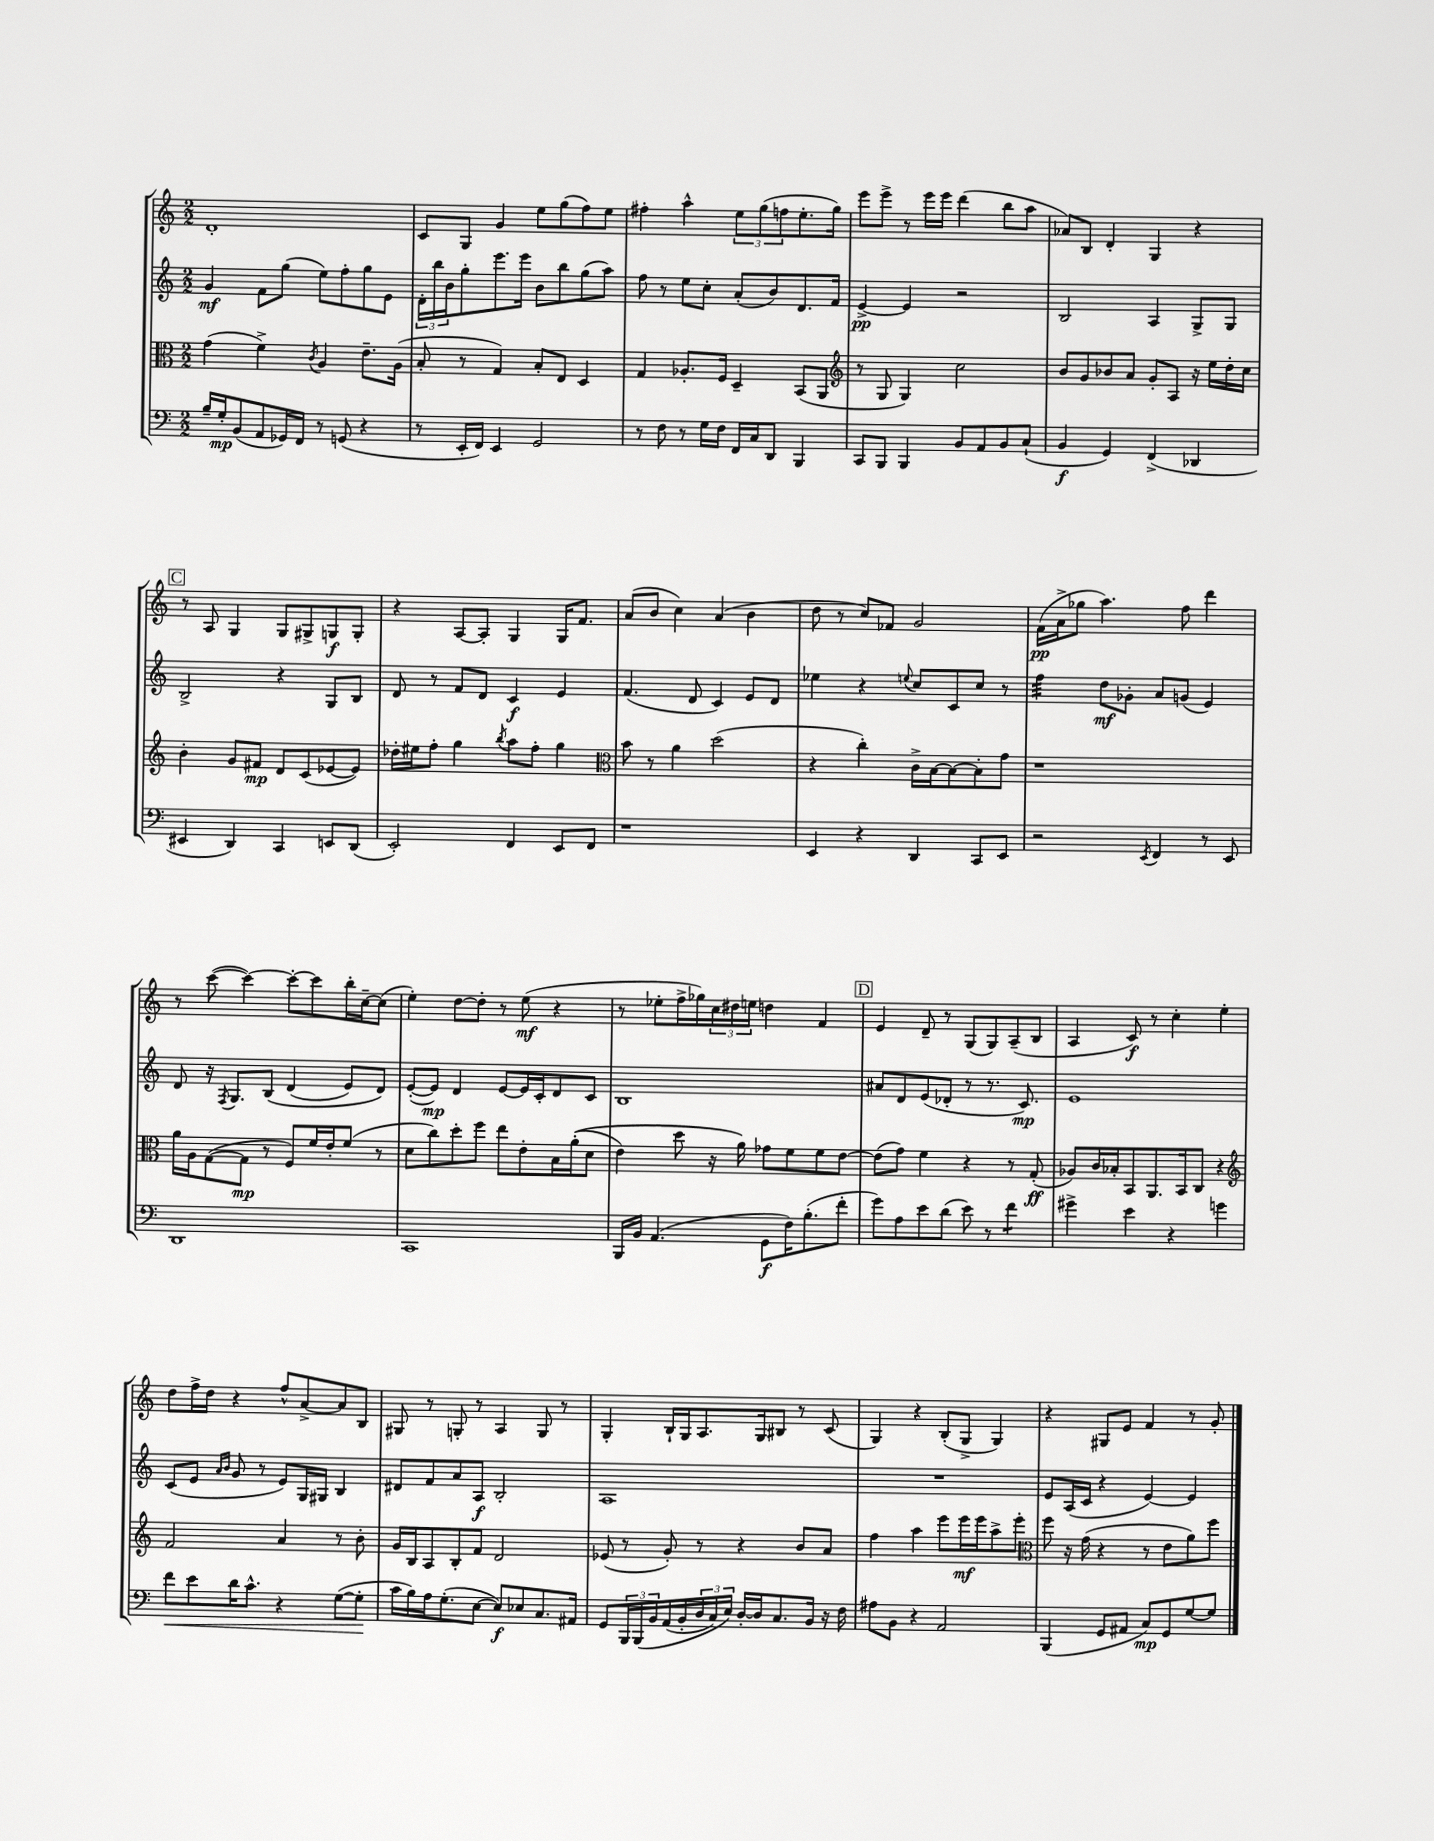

**kern	**dynam	**kern	**dynam	**kern	**dynam	**kern	**dynam
*part4	*part4	*part3	*part3	*part2	*part2	*part1	*part1
*staff4	*staff4	*staff3	*staff3	*staff2	*staff2	*staff1	*staff1
*clefF4	*	*clefC3	*	*clefG2	*	*clefG2	*
*k[]	*	*k[]	*	*k[]	*	*k[]	*
*M2/2	*	*M2/2	*	*M2/2	*	*M2/2	*
=33	=33	=33	=33	=33	=33	=33	=33
16B~/LL	.	(4g\	.	4g/	mf	1d'	.
16G'/J	mp	.	.	.	.	.	.
(8BB/	.	.	.	.	.	.	.
8AA/	.	4f^\)	.	8f\L	.	.	.
16GG-X/L)	.	.	.	(8gg\J	.	.	.
16FF/JJ	.	.	.	.	.	.	.
.	.	8qc/	.	.	.	.	.
8r	.	4A/	.	8ee\L)	.	.	.
(8GGn/	.	.	.	8ff'\	.	.	.
4r	.	8.e~\L	.	8gg\	.	.	.
.	.	.	.	8e\J	.	.	.
.	.	(16A\Jk	.	.	.	.	.
=34	=34	=34	=34	=34	=34	=34	=34
8r	.	8B'/	.	24d'\LL	.	8c/L	.
.	.	.	.	24bb\	.	.	.
.	.	.	.	24b\J	.	.	.
16EE'/LL	.	8r	.	8gg'\	.	8G/J	.
16FF/JJ)	.	.	.	.	.	.	.
4EE/	.	4G/)	.	8.eee\	.	4g/	.
.	.	.	.	16eee\Jk	.	.	.
2GG/	.	8B'/L	.	8b\L	.	8ee\L	.
.	.	8E/J	.	8bb\	.	(8gg\	.
.	.	4D/	.	(8gg\	.	8ff\)	.
.	.	.	.	8aa\J)	.	8ee\J	.
=35	=35	=35	=35	=35	=35	=35	=35
8r	.	4G/	.	8ff\	.	4ff#X'\	.
8F\	.	.	.	8r	.	.	.
8r	.	8.A-X'/L	.	8ee\L	.	4aa^^\	.
16G\LL	.	.	.	8cc'\J	.	.	.
16F\JJ	.	16F/Jk	.	.	.	.	.
16FF/LL	.	4D~/	.	(8a'/L	.	12ee\L	.
16C/J	.	.	.	.	.	.	.
.	.	.	.	.	.	(12gg\	.
8DD/J	.	.	.	8b/)	.	.	.
.	.	.	.	.	.	12ffn\	.
4BBB/	.	(8BB/L	.	8.d/	.	8.ee'\	.
.	.	8AA/J	.	.	.	.	.
.	.	.	.	16f/Jk	.	16gg\Jk)	.
=36	=36	=36	=36	=36	=36	=36	=36
*	*	*clefG2	*	*	*	*	*
8CC/L	.	8r	.	[4e^/	pp	8eee\L	.
8BBB/J	.	8G/	.	.	.	8eee^\J	.
4BBB/	.	4G/)	.	4e/]	.	8r	.
.	.	.	.	.	.	16eee\LL	.
.	.	.	.	.	.	16eee\JJ	.
8BB/L	.	2cc\	.	2r	.	(4ddd\	.
8AA/	.	.	.	.	.	.	.
8BB/	.	.	.	.	.	8bb\L	.
(8C`/J	.	.	.	.	.	8aa\J	.
=37	=37	=37	=37	=37	=37	=37	=37
4BB/	f	8b/L	.	2B/	.	8a-X/L)	.
.	.	8g/	.	.	.	8B/J	.
4GG/)	.	8b-X/	.	.	.	4d'/	.
.	.	8a/J	.	.	.	.	.
(4FF^/	.	8g'/L	.	4A/	.	4G/	.
.	.	8A/J	.	.	.	.	.
4DD-X/	.	16r	.	8G^/L	.	4r	.
.	.	16ee\LL	.	.	.	.	.
.	.	16dd'\	.	8G/J	.	.	.
.	.	16cc\JJ	.	.	.	.	.
!!LO:LB:g=z
!!LO:REH:place=s1:t=C
=38	=38	=38	=38	=38	=38	=38	=38
4EE#X/	.	4b'\	.	2B^/	.	8r	.
.	.	.	.	.	.	8A/	.
4DD/)	.	8g/L	.	.	.	4G/	.
.	.	8f#X/J	mp	.	.	.	.
4CC/	.	8d/L	.	4r	.	8G/L	.
.	.	(8c/	.	.	.	8G#X^/	.
8EEn/L	.	[8e-X/	.	8G/L	.	8Gn/	f
(8DD/J	.	8e-/J])	.	8B/J	.	8G'/J	.
=39	=39	=39	=39	=39	=39	=39	=39
2EE'/)	.	16dd-X'\LL	.	8d/	.	4r	.
.	.	16ee#X\J	.	.	.	.	.
.	.	8ff'\J	.	8r	.	.	.
.	.	4gg\	.	8f/L	.	[8A/L	.
.	.	.	.	8d/J	.	8A'/J]	.
.	.	8qbb/	.	.	.	.	.
4FF/	.	8aa\L	.	4c/	f	4G/	.
.	.	8ff'\J	.	.	.	.	.
8EE/L	.	4gg\	.	4e/	.	16G/KL	.
.	.	.	.	.	.	8.f/J	.
8FF/J	.	.	.	.	.	.	.
=40	=40	=40	=40	=40	=40	=40	=40
*	*	*clefC3	*	*	*	*	*
1r	.	8b\	.	(4.f/	.	(8a/L	.
.	.	8r	.	.	.	8b/J	.
.	.	4a\	.	.	.	4cc\)	.
.	.	.	.	8d/	.	.	.
.	.	(2dd\	.	4c/)	.	(4a/	.
.	.	.	.	8e/L	.	4b\	.
.	.	.	.	8d/J	.	.	.
=41	=41	=41	=41	=41	=41	=41	=41
4EE/	.	4r	.	4ee-X\	.	8dd\	.
.	.	.	.	.	.	8r	.
4r	.	4cc'\)	.	4r	.	8cc/L)	.
.	.	.	.	.	.	8f-X/J	.
.	.	.	.	8qqeen/	.	.	.
4DD/	.	16c^\LL	.	8cc/L	.	2g/	.
.	.	[16B\J	.	.	.	.	.
.	.	8B\_	.	8c/	.	.	.
8CC/L	.	8B'\]	.	8cc/J	.	.	.
8EE/J	.	8g\J	.	8r	.	.	.
=42	=42	=42	=42	=42	=42	=42	=42
*	*	*	*	*tremolo	*	*	*
2r	.	1r	.	32ff\LLL	.	(16f\LL	pp
.	.	.	.	32ff\	.	.	.
.	.	.	.	32ff\	.	16a^\J	.
.	.	.	.	32ff\	.	.	.
.	.	.	.	32ff\	.	8gg-X\J	.
.	.	.	.	32ff\	.	.	.
.	.	.	.	32ff\	.	.	.
.	.	.	.	32ff\JJJ	.	.	.
*	*	*	*	*Xtremolo	*	*	*
.	.	.	.	8dd\L	mf	4.aa\)	.
.	.	.	.	8g-X'\J	.	.	.
8qEE/	.	.	.	.	.	.	.
4FF/	.	.	.	8a/L	.	.	.
.	.	.	.	(8gn/J	.	8ff\	.
8r	.	.	.	4e/)	.	4ddd\	.
8EE/	.	.	.	.	.	.	.
!!LO:LB:g=z
=43	=43	=43	=43	=43	=43	=43	=43
1DD	.	16a\LL	.	8d/	.	8r	.
.	.	16A\J	.	.	.	.	.
.	.	([8G\	.	16r	.	([8ccc\	.
.	.	.	.	8qF/	.	.	.
.	.	.	.	8.G/L	.	.	.
.	.	8G\J]	mp	.	.	4ccc\_)	.
.	.	8r	.	(8B/J	.	.	.
.	.	8F/L)	.	(4d/	.	8ccc'\L_	.
.	.	16f/L	.	.	.	8ccc\]	.
.	.	16e'/J	.	.	.	.	.
.	.	(8f/J	.	8e/L)	.	16bb'\L	.
.	.	.	.	.	.	[16cc~\J	.
.	.	8r	.	8d/J)	.	(8cc\J]	.
=44	=44	=44	=44	=44	=44	=44	=44
1CC	.	8d\L	.	([8e'/L	.	4ee'\)	.
.	.	8cc\)	.	8e/J])	mp	.	.
.	.	8dd'\	.	4d/	.	[8dd\L	.
.	.	8ff\J	.	.	.	8dd'\J]	.
.	.	8ee\L	.	[8e/L	.	8r	.
.	.	8e'\	.	16e/L]	.	(8ee\	mf
.	.	.	.	16c'/J	.	.	.
.	.	16B\L	.	8d/	.	4r	.
.	.	((16a'\J	.	.	.	.	.
.	.	8d\J	.	8c/J	.	.	.
=45	=45	=45	=45	=45	=45	=45	=45
16BBB/LL	.	4e\)	.	1B	.	8r	.
16BB/JJ	.	.	.	.	.	.	.
(4.AA/	.	.	.	.	.	8ee-X'\L	.
.	.	8dd\	.	.	.	16ff^\L	.
.	.	.	.	.	.	16gg-X\)	.
.	.	16r	.	.	.	24cc\	.
.	.	.	.	.	.	24dd#X\	.
.	.	16a\)	.	.	.	.	.
.	.	.	.	.	.	24een\JJ	.
8GG\L	f	8g-X\L	.	.	.	4ddn\	.
16F\K)	.	8f\	.	.	.	.	.
(8.B'\	.	.	.	.	.	.	.
.	.	8f\	.	.	.	4f/	.
8f'\J	.	[8e\J	.	.	.	.	.
!!LO:REH:place=s1:t=D
=46	=46	=46	=46	=46	=46	=46	=46
8g\L)	.	(8e\L]	.	8a#X/L	.	4e/	.
8A\	.	8g\J)	.	8d/	.	.	.
8e\	.	4f\	.	(8e/	.	8d~/	.
(8d\J	.	.	.	8d-X'/J	.	8r	.
8e\)	.	4r	.	8r	.	(8G/L	.
8r	.	.	.	8.r	.	8G/)	.
*tremolo	*	*	*	*	*	*	*
8f\L	.	8r	.	.	.	(8A~/	.
.	.	.	.	8.c/)	mp	.	.
8f\J	.	(8G'/	ff	.	.	8B/J	.
*Xtremolo	*	*	*	*	*	*	*
=47	=47	=47	=47	=47	=47	=47	=47
4g#X^\	.	8A-X/L)	.	1e	.	4A/	.
.	.	16c/L	.	.	.	.	.
.	.	16B-X'/J	.	.	.	.	.
4e\	.	8BB/	.	.	.	8c/)	f
.	.	8.AA/	.	.	.	8r	.
4r	.	.	.	.	.	4cc'\	.
.	.	16BB/k	.	.	.	.	.
.	.	8C/J	.	.	.	.	.
4gn\	.	4r	.	.	.	4ee'\	.
!!LO:LB:g=z
=48	=48	=48	=48	=48	=48	=48	=48
*	*	*clefG2	*	*	*	*	*
!	!LO:HP:b	!	!	!	!	!	!
8f\L	<	2f/	.	(8c/L	.	8dd\L	.
8e\	.	.	.	8e/J	.	16ff^\L	.
.	.	.	.	.	.	16dd\JJ	.
.	.	.	.	16qqa/LL	.	.	.
.	.	.	.	16qqb/JJ	.	.	.
16d\K	.	.	.	8g/	.	4r	.
8.c^^\J	.	.	.	.	.	.	.
.	.	.	.	8r	.	.	.
4r	.	4a/	.	8e/L)	.	8ff^^/L	.
.	.	.	.	16G/L	.	[8a^/	.
.	.	.	.	16G#X/JJ	.	.	.
([8G\L	.	8r	.	4B/	.	8a/]	.
8G'\J]	.	8b'\	.	.	.	8B/J	.
.	[	.	.	.	.	.	.
=49	=49	=49	=49	=49	=49	=49	=49
16c\LL	.	16g/LL	.	8d#X/L	.	8G#X/	.
16B\)	.	16B/J	.	.	.	.	.
16A\J	.	8A/	.	8f/	.	8r	.
(8.G'\	.	.	.	.	.	.	.
.	.	8B'/	.	8a/	.	8Gn'/	.
[8E\J	.	8f/J	.	8A/J	f	8r	.
8E/L])	f	2d/	.	2B'/	.	4A/	.
8E-X/	.	.	.	.	.	.	.
8.C/	.	.	.	.	.	8G/	.
.	.	.	.	.	.	8r	.
16AA#X/Jk	.	.	.	.	.	.	.
=50	=50	=50	=50	=50	=50	=50	=50
8GG/L	.	(8e-X/	.	1A	.	4G'/	.
24BBB/L	.	8r	.	.	.	.	.
(24BBB/	.	.	.	.	.	.	.
24BB/	.	.	.	.	.	.	.
(16AA/	.	8g'/)	.	.	.	16B`/LL	.
16BB'/	.	.	.	.	.	16G/J	.
24D/	.	8r	.	.	.	8.A/	.
24C/)	.	.	.	.	.	.	.
24E/JJ)	.	.	.	.	.	.	.
[16D'/LL	.	4r	.	.	.	.	.
16D/J]	.	.	.	.	.	16G/k	.
8.C/	.	.	.	.	.	8B#X/J	.
.	.	8b/L	.	.	.	8r	.
16BB/Jk	.	.	.	.	.	.	.
16r	.	8a/J	.	.	.	(8c/	.
16F\	.	.	.	.	.	.	.
=51	=51	=51	=51	=51	=51	=51	=51
8A#X\L	.	4ff\	.	1r	.	4G/)	.
8BB\J	.	.	.	.	.	.	.
4r	.	4aa\	.	.	.	4r	.
2AA/	.	8eee\L	.	.	.	(8B'/L	.
.	.	16eee\L	mf	.	.	8G^/J	.
.	.	16eee\J	.	.	.	.	.
.	.	8aa^\	.	.	.	4G/)	.
.	.	8eee'\J	.	.	.	.	.
=52	=52	=52	=52	=52	=52	=52	=52
*	*	*clefC3	*	*	*	*	*
(4BBB/	.	8ff\	.	8e/L	.	4r	.
.	.	16r	.	(16A/L	.	.	.
.	.	(16g\	.	16c/JJ	.	.	.
8GG/L	.	4r	.	4r	.	8G#X/L	.
8AA#X/J	.	.	.	.	.	8e/J	.
8C/L)	mp	8r	.	[4e/)	.	4f/	.
8GG/	.	8e\L	.	.	.	.	.
[8G/	.	8a\)	.	4e/]	.	8r	.
8G/J]	.	8ff\J	.	.	.	8g'/	.
==	==	==	==	==	==	==	==
*-	*-	*-	*-	*-	*-	*-	*-
